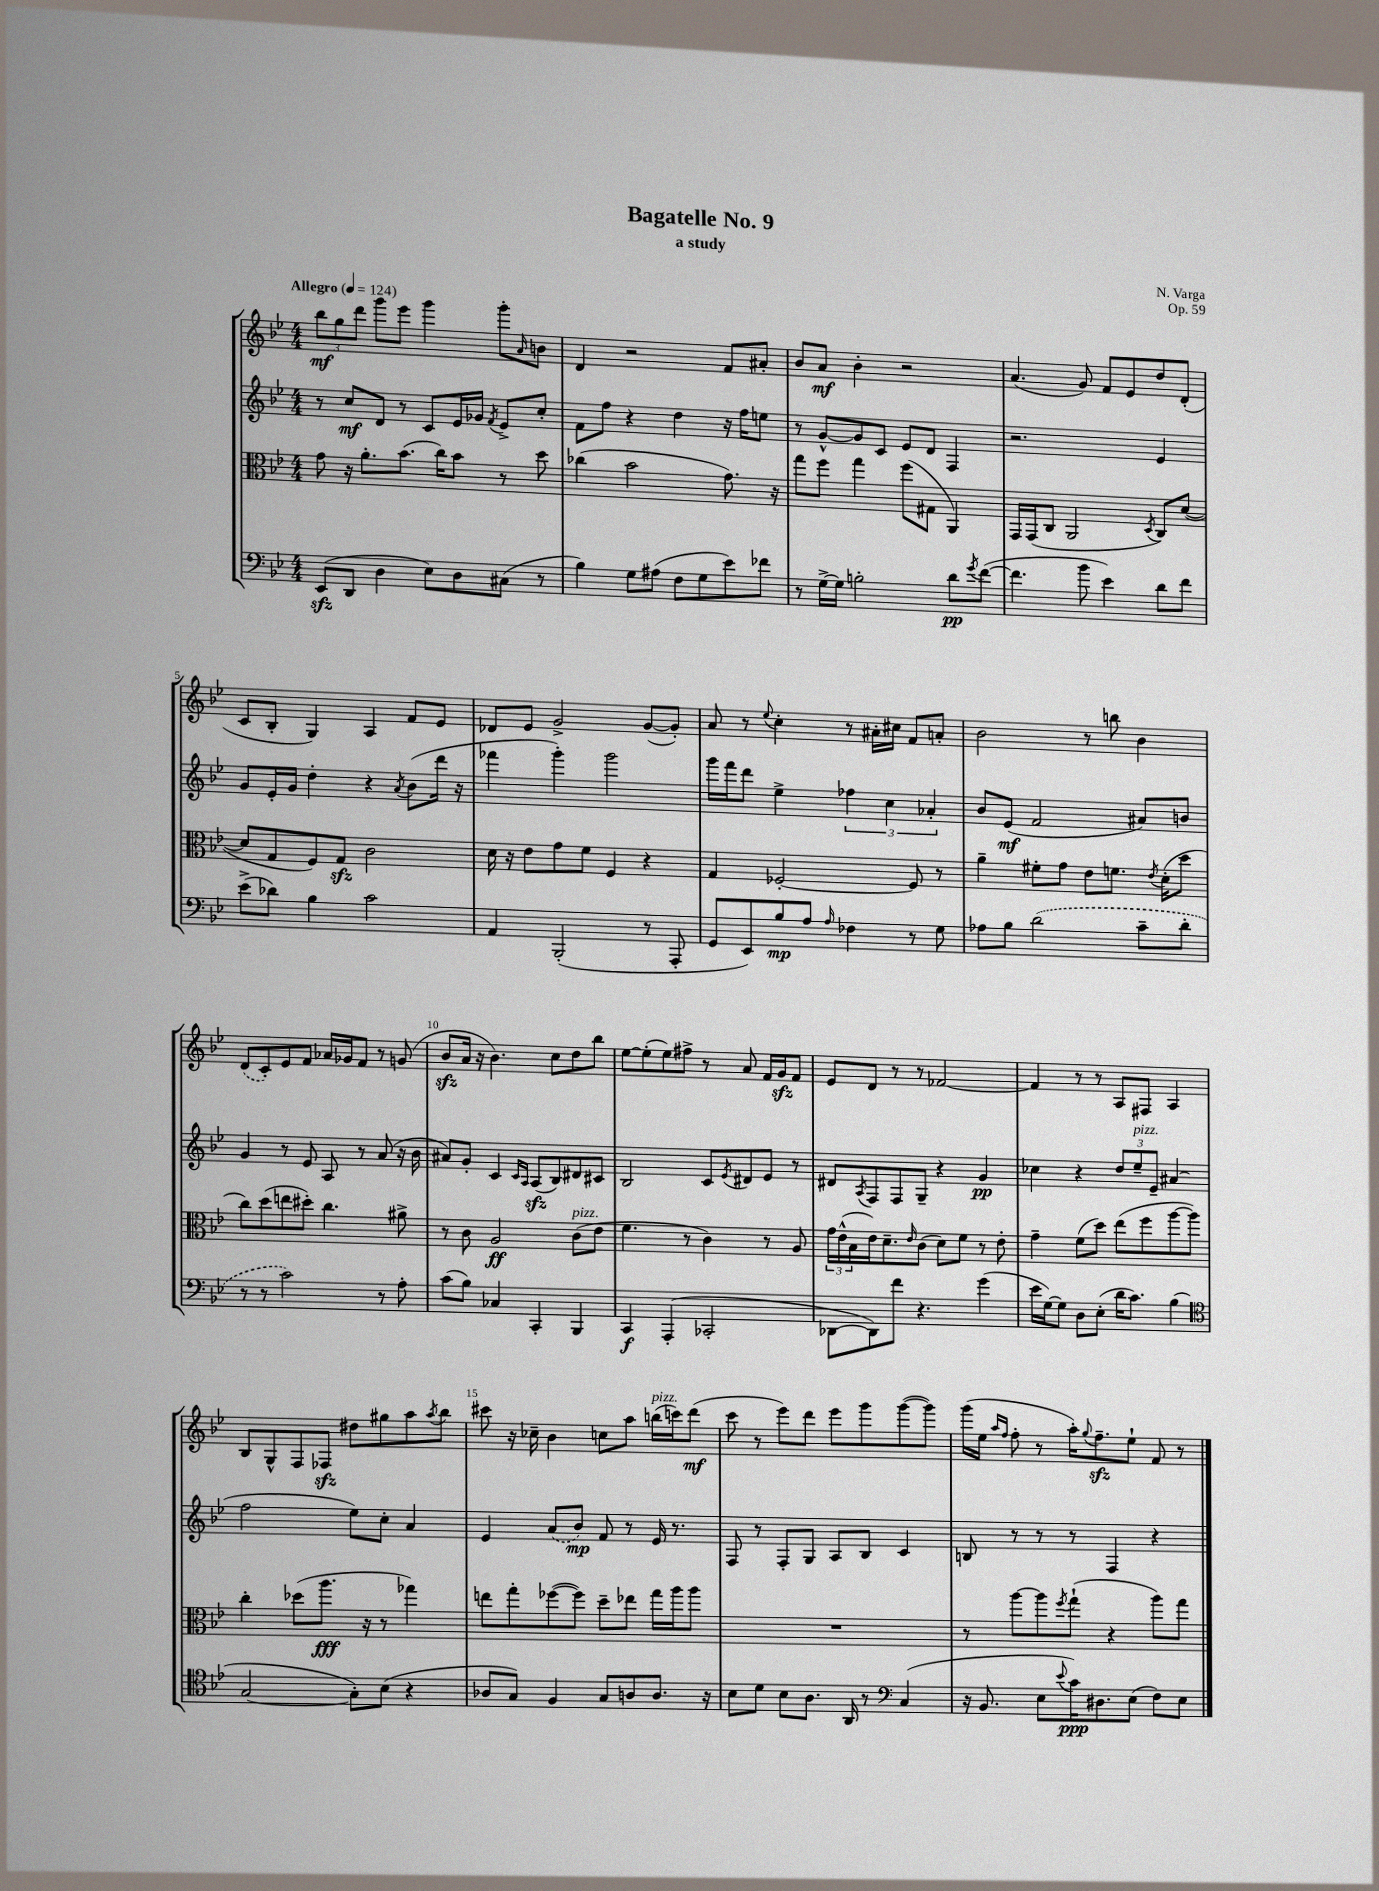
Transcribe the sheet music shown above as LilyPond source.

\header { title = "Bagatelle No. 9" composer = "N. Varga" subtitle = "a study" opus = "Op. 59" }
<<
\new StaffGroup <<
\new Staff = "s0" {
    \clef treble \key bes \major \numericTimeSignature \time 4/4 \tempo "Allegro" 4 = 124
    \tuplet 3/2 { bes''8\mf g''8 d'''8 } g'''8 ees'''8 g'''4 g'''8-. \grace { a'16 } b'8 |
    d'4 r2 f'8 ais'8-. |
    bes'8 a'8\mf bes'4-. r2 |
    a'4.( g'8) f'8 ees'8 d''8 d'8-.( |
    c'8 bes8-. g4) a4 f'8 ees'8 |
    des'8 ees'8 g'2-> g'8~( g'8-.) |
    a'8 r8 \appoggiatura { ees''8 } c''4-. r8 ais'16-. cis''16 f'8 a'8-. |
    bes'2 r8 b''8 bes'4 |
    \once \slurDashed d'8( c'8-.) ees'8 f'8 aes'16 ges'16 f'8 r8 g'8( |
    bes'8\sfz a'16 r16 bes'4.) c''8 d''8 bes''8 |
    ees''8~ ees''8-.( ees''8) fis''8-> r8 a'8 f'16 g'16\sfz f'8 |
    ees'8 d'8 r8 r8 fes'2~ |
    fes'4 r8 r8 a8 fis8 a4 |
    bes8 g8-^ f8 fes8\sfz dis''8 gis''8 a''8 \acciaccatura { a''8 } bes''8 |
    cis'''8 r16 ces''16-- bes'4 c''8 a''8 b''16^\markup { \italic "pizz." }( c'''16) d'''8\mf( |
    c'''8 r8 ees'''8) d'''8 ees'''8 g'''8 g'''8~( g'''8) |
    g'''16( ees''16 \grace { a''16 f''16 } f''8-. r8 a''16-.) \appoggiatura { g''8 } f''8.--\sfz ees''8-! f'8 r8 \bar "|." |
}
\new Staff = "s1" {
    \clef treble \key bes \major \numericTimeSignature \time 4/4
    r8 c''8\mf d'8 r8 c'8 ees'16 ges'16 \acciaccatura { f'8 } ees'8-> c''8-. |
    f'8 f''8 r4 d''4 r16 f''16 e''8 |
    r8 g'8~-^ g'8 c'8 ees'8 d'8 f4 |
    r2. ees'4 |
    g'8 ees'16-. g'16 d''4-. r4 \acciaccatura { a'8 } bes'8( d'''16 r16 |
    fes'''4 g'''4-.) g'''2 |
    g'''16 f'''16 d'''8 ees''4-> \tuplet 3/2 { fes''4 c''4 aes'4-. } |
    bes'8 ees'8\mf( f'2 ais'8) b'8 |
    g'4 r8 ees'8 a8 r8 a'8( r16 bes'16 |
    ais'8) g'8-. c'4 \grace { c'16 a16 } a8\sfz( bes8) dis'8 cis'8 |
    bes2 c'8 \acciaccatura { ees'8 } dis'8 ees'8 r8 |
    dis'8 \acciaccatura { a8 } f8 f8 g8-- r4 g'4\pp |
    ces''4 r4 \tuplet 3/2 { d''8 ees''8--^\markup { \italic "pizz." } ees'8-- } ais'4( |
    f''2 ees''8) c''8-. a'4 |
    ees'4 \once \slurDashed a'8( bes'8\mp) f'8 r8 ees'16 r8. |
    f8 r8 f8-. g8 a8 bes8 c'4 |
    b8 r8 r8 r8 f4 r4 \bar "|." |
}
\new Staff = "s2" {
    \clef alto \key bes \major \numericTimeSignature \time 4/4
    g'8 r16 a'8.-. bes'8.( c''16) bes'8 r8 d''8 |
    ces''4( bes'2 g'8.) r16 |
    g''8 f''8 g''4 f''8( gis8 a,4) |
    g,16 g,16( c8 a,2 \acciaccatura { d8 } c8) d'8~( |
    d'8 g8 f8) g8\sfz c'2 |
    d'16 r16 ees'8 g'8 f'8 f4 r4 |
    g4 fes2~-. fes8 r8 |
    a'4-- fis'8-. g'8 ees'8 f'8. \acciaccatura { ees'8 } d'16-.( d''8 |
    c''8) d''8( e''8 dis''8-.) c''4. ais'8-> |
    r8 c'8 a2\ff c'8^\markup { \italic "pizz." }( ees'8 |
    f'4. r8 c'4) r8 a8 |
    \tuplet 3/2 { g'16 ees'16-^( bes16 } ees'16) d'8.-- \grace { ees'16 } c'8( d'8) f'8 r8 ees'8-. |
    g'4-- f'8( d''8) ees''8( f''8 a''8~ a''8) |
    c''4-. des''8( a''8.\fff r16 r8 ges''4) |
    e''8 g''8-. fes''8~( fes''8) d''8-- ees''8 g''16 a''16 a''8 |
    R1 |
    r8 a''8~ a''8 \acciaccatura { f''8 } g''8-!( r4 a''8) g''8 \bar "|." |
}
\new Staff = "s3" {
    \clef bass \key bes \major \numericTimeSignature \time 4/4
    ees,8\sfz( d,8 d4 ees8) d8 cis8( r8 |
    bes4) g8 ais8( f8 g8 ees'8) fes'8 |
    r8 g16~-> g16 b2-. d'8\pp \acciaccatura { g'8 } f'8~( |
    f'4. bes'8 ees'4) d'8 f'8 |
    ees'8->( des'8) bes4 c'2 |
    a,4 bes,,2-.( r8 a,,8-. |
    g,8 ees,8) bes8\mp a8 \grace { a16 } fes4 r8 g8 |
    aes8 bes8 \once \slurDashed d'2( c'8-- d'8-. |
    r8 r8 c'2) r8 a8-. |
    c'8( bes8) ces4 c,4-. bes,,4 |
    c,4\f a,,4-.( ces,2-. |
    des,8~ des,8) f'8 r4. g'4( |
    ees'16 g16~) g8 d8 ees8-.( d'16 c'8.) bes4( |
    \clef tenor g2~ g8-.) bes8( r4 |
    aes8 g8) f4 g8 a8 a8. r16 |
    bes8 d'8 bes8 a8. a,16 r8 \clef bass c4( |
    r16 bes,8. ees8 \appoggiatura { ees'8 } c'16\ppp) dis8. ees8( f8) ees8 \bar "|." |
}
>>
>>
\layout { \context { \Score \override BarNumber.break-visibility = ##(#f #t #t) barNumberVisibility = #(every-nth-bar-number-visible 5) } }
